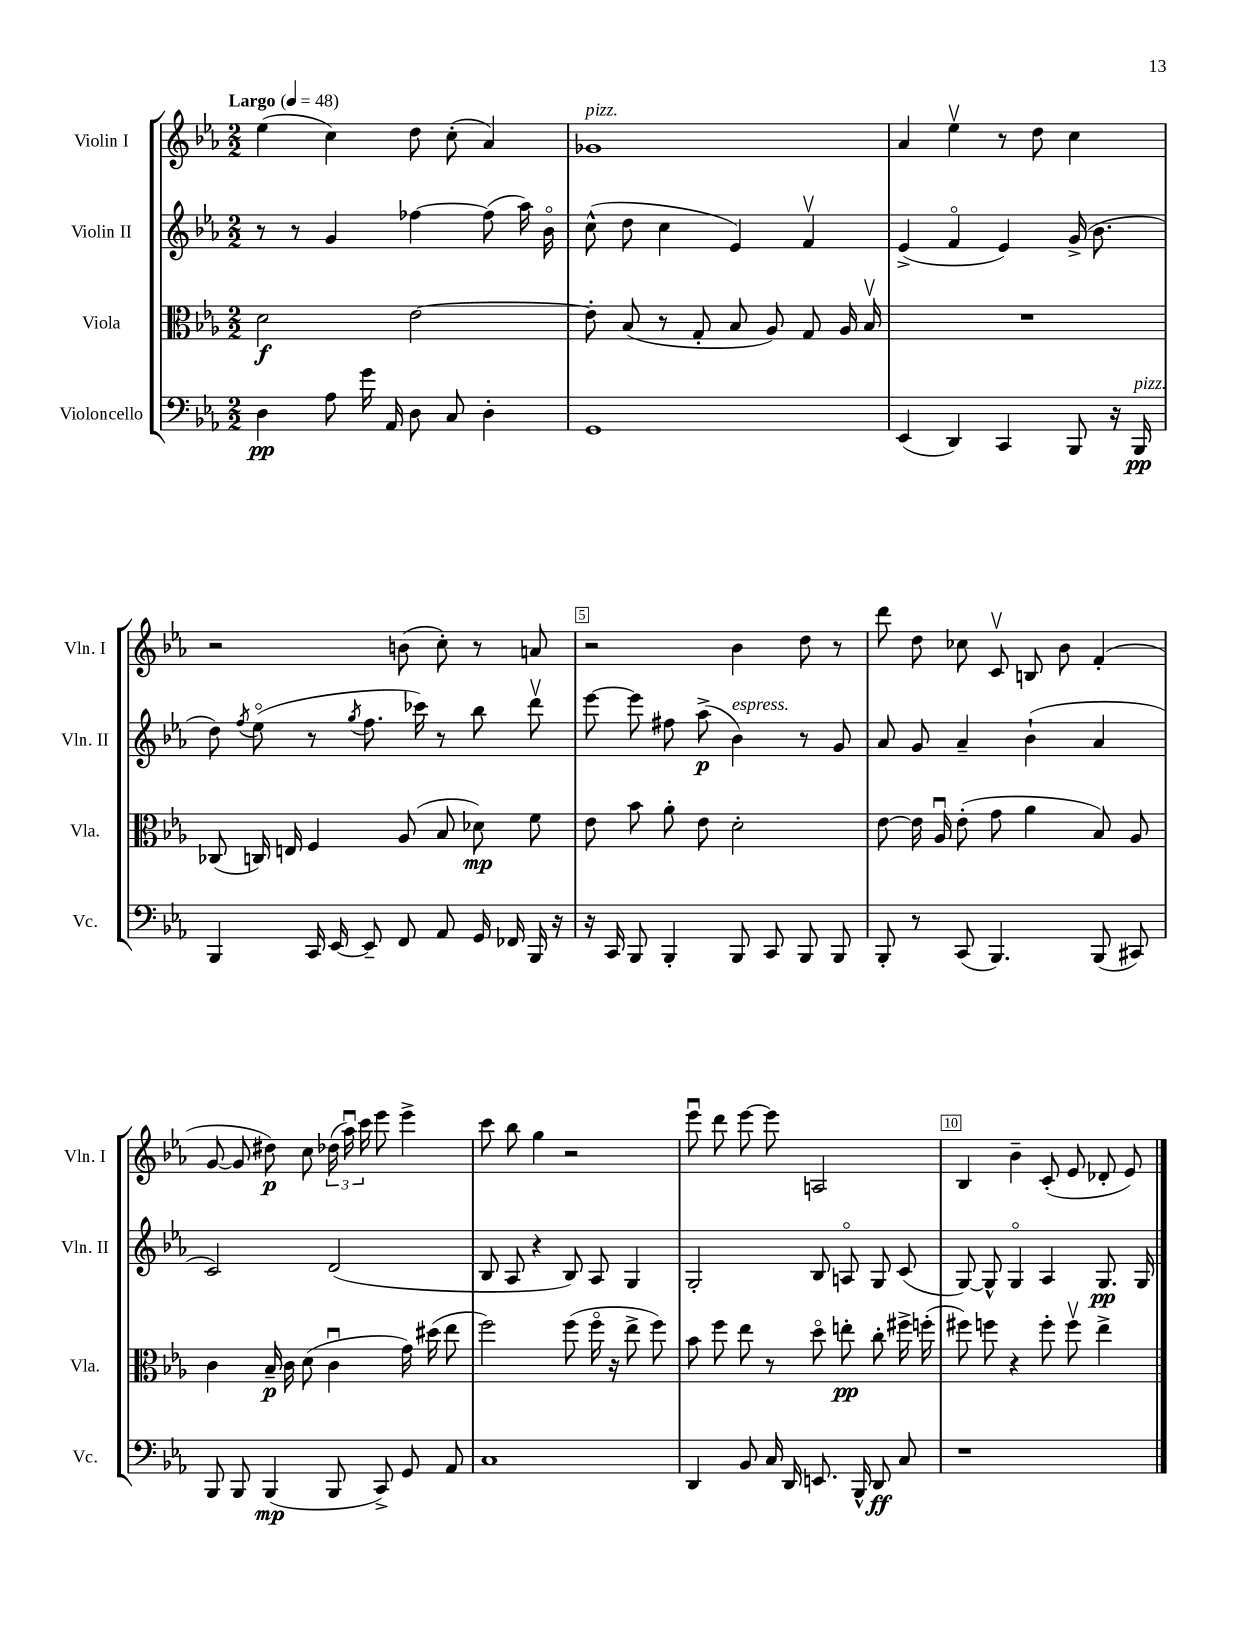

**kern	**kern	**kern	**kern
*staff4	*staff3	*staff2	*staff1
*clefF4	*clefC3	*clefG2	*clefG2
*k[b-e-a-]	*k[b-e-a-]	*k[b-e-a-]	*k[b-e-a-]
*M2/2	*M2/2	*M2/2	*M2/2
*MM48	*MM48	*MM48	*MM48
4D	2d	8r	(4ee-
.	.	8r	.
8A-	.	4g	4cc)
16g	.	.	.
16AA-	.	.	.
8D	[2e-	[4ff-	8dd
8C	.	.	(8cc'
4D'	.	(8ff-]	4a-)
.	.	16aa-)	.
.	.	16b-o	.
=	=	=	=
1GG	8e-']	(8cc^^	1g-
.	(8B-	8dd	.
.	8r	4cc	.
.	8G'	.	.
.	8B-	4e-)	.
.	8A-)	.	.
.	8G	4fv	.
.	16A-	.	.
.	16B-v	.	.
=	=	=	=
(4EE-	1r	(4e-^	4a-
4DD)	.	4fo	4ee-v
4CC	.	4e-)	8r
.	.	.	8dd
8BBB-	.	(16g^	4cc
.	.	8.b-	.
16r	.	.	.
16BBB-	.	.	.
=	=	=	=
4BBB-	(8C-	8dd)	2r
.	.	8qff	.
.	16C)	(8ee-o	.
.	16E	.	.
16CC	4F	8r	.
[16EE-	.	.	.
.	.	8qgg	.
8EE-~]	.	8.ff	.
8FF	(8A-	.	(8b
.	.	16ccc-)	.
8AA-	8B-	8r	8cc')
16GG	8d-)	8bb-	8r
16FF-	.	.	.
16BBB-	8f	8dddv	8a
16r	.	.	.
=	=	=	=
16r	8e-	[8eee-	2r
16CC	.	.	.
8BBB-	8b-	8eee-]	.
4BBB-'	8a-'	8ff#	.
.	8e-	(8aa-^	.
8BBB-	2d'	4b-)	4b-
8CC	.	.	.
8BBB-	.	8r	8dd
8BBB-	.	8g	8r
=	=	=	=
8BBB-'	[8e-	8a-	8ddd
8r	16e-]	8g	8dd
.	16A-u	.	.
(8CC	(8e-'	4a-~	8cc-
4.BBB-)	8g	.	8cv
.	4a-	(4b-`	8B
.	.	.	8b-
(8BBB-	8B-)	4a-	(4f'
8CC#)	8A-	.	.
=	=	=	=
8BBB-	4c	2c)	[8g
8BBB-	.	.	8g]
(4BBB-	16B-~	.	8dd#)
.	16c	.	.
.	(8d	.	8cc
8BBB-	4cu	(2d	(24dd-
.	.	.	24aa-u)
.	.	.	24ccc
8CC^)	.	.	8eee-
8GG	16g)	.	4eee-^
.	(16dd#	.	.
8AA-	8ee-	.	.
=	=	=	=
1C	2ff)	8B-	8ccc
.	.	8A-	8bb-
.	.	4r	4gg
.	(8ff	8B-)	2r
.	16ffo	8A-	.
.	16r	.	.
.	8ee-^	4G	.
.	8ff)	.	.
=	=	=	=
4DD	8b-	2G'	8eee-u
.	8ff	.	8ddd
8BB-	8ee-	.	[8eee-
16C	8r	.	8eee-]
16DD	.	.	.
8.EE	8ddo	8B-	2A
.	8ee'	8Ao	.
16BBB-^^	.	.	.
8DD	8cc'	8G	.
8C	16ff#^	(8c	.
.	(16ff'	.	.
=	=	=	=
1r	8ff#)	[8G)	4B-
.	8ff	8G^^]	.
.	4r	4Go	4b-~
.	8ff'	4A-	(8c'
.	8ffv	.	8e-
.	4ee-^	8.G	8d-'
.	.	.	8e-)
.	.	16G	.
==	==	==	==
*-	*-	*-	*-
